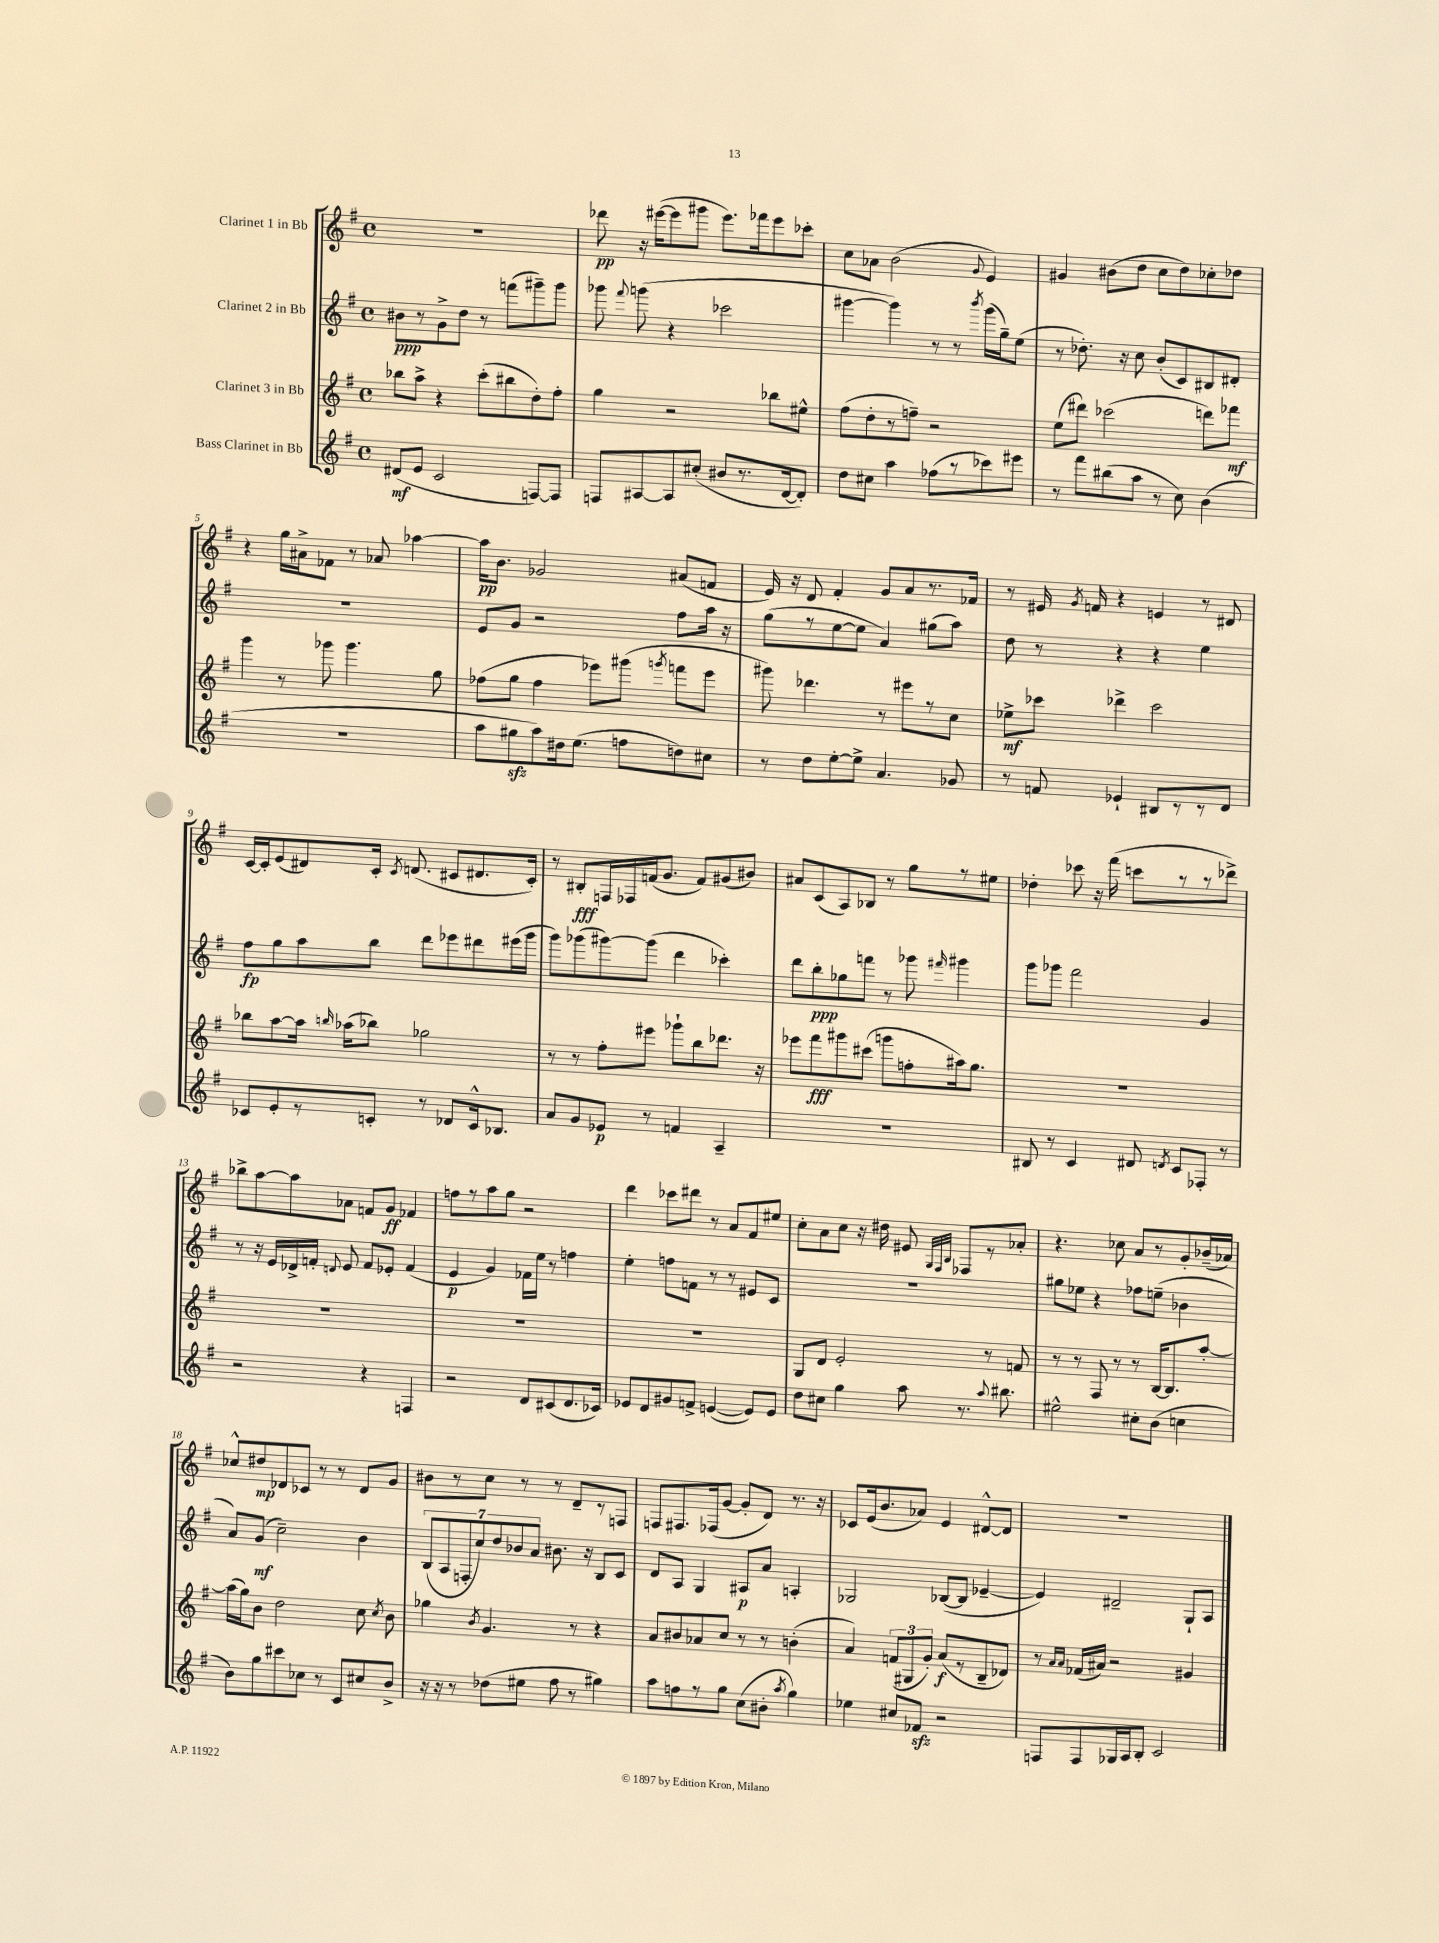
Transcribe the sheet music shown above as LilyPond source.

<<
\new StaffGroup <<
\new Staff = "s0" \with { instrumentName = "Clarinet 1 in Bb" } {
    \clef treble \key g \major \defaultTimeSignature \time 4/4
    \autoBeamOff R1 |
    des'''8\pp r16 eis'''16[~( eis'''8 gis'''8] eis'''8.[) fes'''16 eis'''8 ces'''8]-. |
    c''8[ aes'8] b'2( \appoggiatura { g'8 } e'4) |
    gis'4 bis'8[( d''8] c''8[ d''8) ces''8-. des''8] |
    r4 g''16[ ais'16-> fes'8] r8 aes'8 aes''4~ |
    aes''16[\pp b'8.] ges'2 ais'8[( f'8] |
    e'16) r16 d'8 fis'4-. g'8[ a'8 r8. fes'16] |
    r8 eis'16 \acciaccatura { g'8 } f'16 r4 e'4 r8 dis'8 |
    c'16[~ c'16-. e'8( dis'8) c'16]-. \acciaccatura { c'8 } d'8.( cis'8[ dis'8. cis'16]-.) |
    r8 bis8[-.\fff f16 fes16 f'16( g'8.] f'8[) gis'8( bis'8]) |
    ais'8[ c'8( a8) bes8] r8 g''8[ r8 eis''8] |
    des''4-. ces'''8 r16 fis'''16( c'''8[ r8 r8 des'''8]->) |
    bes''8[-> a''8~ a''8 aes'8] f'8[ g'8]\ff fes'4 |
    f''8[ r8 a''8 g''8] r2 |
    d'''4 ces'''8[ dis'''8] r8 a'8[ fis'8 eis''8] |
    c''8[-. a'8 c''8] r16 dis''16 eis'8 \grace { g32[ fis32 b32] } fes8[ r8 aes'8]-. |
    r4. ces''8 a'8[ r8 g'8-. bes'16--( aes'16]) |
    ces''8[-^ dis''8\mp des'8 ces'8] r8 r8 des'8[ g'8] |
    bis'8[ r8 c''8] r8 r8 d'8[-- r8 f8] |
    f8[ fis8. fes16( g'8]~ g'8[-. d'8]) r8. r16 |
    ces'8[ e'16( b'8. aes'8]) e'4 dis'8[~-^ dis'8] |
    R1 \bar "|." |
}
\new Staff = "s1" \with { instrumentName = "Clarinet 2 in Bb" } {
    \clef treble \key g \major \defaultTimeSignature \time 4/4
    \autoBeamOff bis'8[\ppp r8 g'8-> d''8] r8 f'''8[( gis'''8--) gis'''8] |
    ges'''8 \appoggiatura { fis'''8 } g'''8( r4 ces'''2 |
    gis'''4~ gis'''4) r8 r8 \acciaccatura { b'''8 } gis'''16[( g''16--) e''8]( |
    r8 des''8.-.) r16 c''8 b'8[-.( c'8) bis8 dis'8]-. |
    R1 |
    e'8[ g'8] r2 fis''8[ a''16] r16 |
    g''8[( r8 e''8~ e''8] a'4) gis''8[( a''8]) |
    d''8 r8 r4 r4 e''4 |
    fis''8[\fp g''8 a''8 b''8] d'''8[ ees'''8 dis'''8 eis'''16( g'''16] |
    g'''8[) ges'''8( gis'''8~) gis'''8]( d'''4 ces'''4-.) |
    d'''8[ b''8-.\ppp ges''8 f'''8] r8 ges'''8 \grace { fis'''16 } gis'''4 |
    g'''8[ ges'''8] fis'''2 g'4 |
    r8 r16 e'16[ des'16-> f'16]-. \appoggiatura { d'8 } e'8 f'8[ ees'8]-. f'4( |
    e'4\p g'4) fes'16[ e''16] r8 f''4 |
    e''4-. f''8[ f'8] r8 r8 eis'8[ c'8] |
    R1 |
    gis''8[ ees''8] r4 fes''8[ e''8]--( bes'4 |
    a'8[) g'8]\mf( c''2--) b'4 |
    \tuplet 7/4 { b8[( a8 f8-. c''8) d''8 bes'8 a'8] } bis'8. r16 b8[ c'8] |
    d'8[ a8] g4 ais8[\p a'8] a4-. |
    ges2 bes8[~( bes8] ees'4~-- |
    ees'4) dis'2-- g8[-! a8] \bar "|." |
}
\new Staff = "s2" \with { instrumentName = "Clarinet 3 in Bb" } {
    \clef treble \key g \major \defaultTimeSignature \time 4/4
    \autoBeamOff bes''8[ a''8]-> r4 c'''8[-.( bis''8 d''8-.) fis''8]-. |
    g''4 r2 bes''8[ eis''8]-^ |
    fis''8[( d''8-. r8 f''8]--) r2 |
    e''8[( dis'''8]) ces'''2( d'''8[) fes'''8]\mf |
    g'''4 r8 ges'''8 ges'''4. g''8 |
    fes''8[( g''8] fes''4 ees'''8[) gis'''8]( \acciaccatura { g'''8 } f'''8[ ees'''8] |
    gis'''8) des'''4. r8 eis'''8[ r8 c''8] |
    ees''8[->\mf ces'''8] des'''4-> ces'''2 |
    bes''8[ a''8~ a''16] \grace { b''16 } aes''16[( bes''8]) ges''2 |
    r8 r8 fis''8[-. eis'''8] ges'''8[-! b''8 des'''8.] r16 |
    ees'''8[ fis'''8\fff gis'''8 cis'''8]( g'''8[ f''8-. ais''16) g''8.] |
    R1 |
    R1 |
    R1 |
    R1 |
    g8[ d'8] e'2-. r8 f'8 |
    r8 r8 fis8 r8 r8 b16[~ b8. a''8]~-. |
    a''16[( g''16) b'8] d''2 c''8 \acciaccatura { c''8 } b'8 |
    ges''4 \acciaccatura { b'8 } g'4. r8 r4 |
    a'8[ bis'8 aes'8 c''8] r8 r8 b'4-.( |
    a'4) \tuplet 3/2 { f'8[( gis8 g'8]-.) } a'8[\f( r8 b8-- des'8]) |
    r8 \grace { a'16[ a'16] } fes'16[( ais'16]) r2 gis'4 \bar "|." |
}
\new Staff = "s3" \with { instrumentName = "Bass Clarinet in Bb" } {
    \clef treble \key g \major \defaultTimeSignature \time 4/4
    \autoBeamOff dis'8[\mf( e'8] c'2 f8[~) f8] |
    f8[ ais8~ ais8 cis''8]-.( bis'8[ r8. d'16~ d'8]-.) |
    d''8[ cis''8] a''4 fes''8[( r8 ces'''8) eis'''8] |
    r8 fis'''8[ bis''8( a''8] r8 c''8) b'4( |
    R1 |
    a''8[ gis''8\sfz a''8) dis''16 e''8.]( f''8[ d''8) cis''8] |
    r8 d''8[ e''8~-. e''8]-> a'4. ges'8 |
    r8 f'8 ees'4-! bis8[ r8 r8 d'8] |
    ces'8[ e'8-. r8 c'8]-. r8 des'8[ c'16-^ bes8.] |
    a'8[ g'8 ees'8]\p r8 f'4 a4-- |
    R1 |
    bis8 r8 c'4 dis'8 \acciaccatura { d'8 } c'8[ fes8]-. r8 |
    r2 r4 f4 |
    r2 d'8[ cis'8( d'8. ces'16]) |
    ees'8[ d'8 gis'8 f'8]-> e'4~( e'8[) e'8] |
    d''8[ cis''8] g''4 a''8 r8. \appoggiatura { a''8 } bis''8. |
    eis''2-^ cis''8[-. b'8]( c''4 |
    b'8[) g''8 cis'''8 ces''8] r8 c'8[ cis''8 b'8]-> |
    r16 r16 r8 des''8[( eis''8] fis''8 r8 gis''4) |
    a''8[ f''8 r8 g''8] c''8[( bis'8]-. \acciaccatura { a''8 } g''4) |
    ees''4 cis''8[ fes'8]\sfz r2 |
    f8[ f8 ges16 a16 b8]-. c'2 \bar "|." |
}
>>
>>
